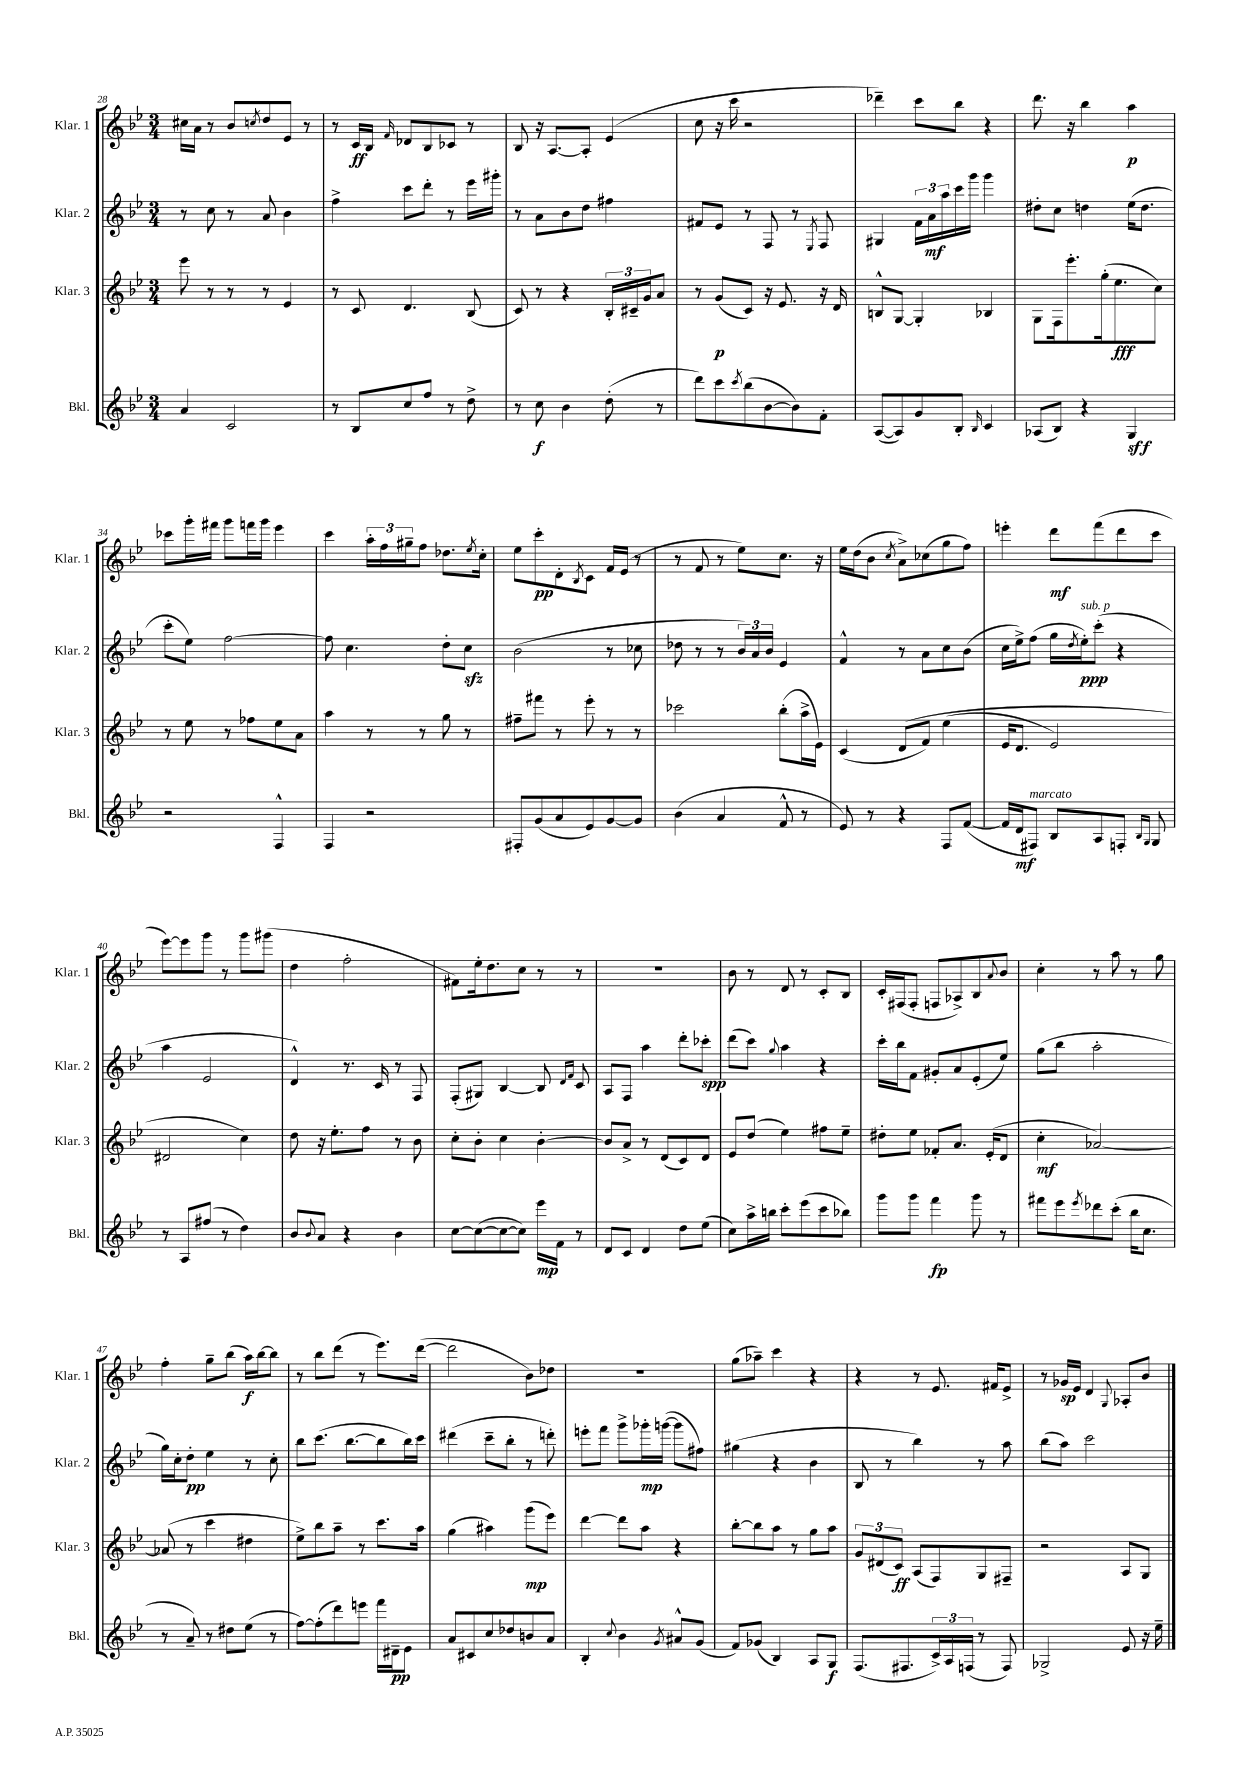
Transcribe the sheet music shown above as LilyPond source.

<<
\new StaffGroup <<
\new Staff = "s0" \with { instrumentName = "Klar. 1" shortInstrumentName = "Klar. 1" } {
    \clef treble \key bes \major \numericTimeSignature \time 3/4
    cis''16 a'16 r8 bes'8 \acciaccatura { c''8 } d''8 ees'8 r8 |
    r8 c'16\ff bes16 \grace { f'16 } des'8 bes8 ces'8 r8 |
    bes8 r16 a8.~ a8-. ees'4( |
    c''8 r16 c'''16 r2 |
    des'''4--) c'''8 bes''8 r4 |
    d'''8. r16 bes''4 a''4\p |
    ces'''8 g'''16-. fis'''16 g'''8 f'''16 g'''16 ees'''4 |
    c'''4 \tuplet 3/2 { a''16-. f''16 gis''16-- } f''8 des''8. \acciaccatura { ees''8 } c''16-. |
    ees''8 c'''8-.\pp d'8-. \acciaccatura { bes8 } c'8 f'16 ees'16( r8 |
    r8 f'8 r8 ees''8) c''8. r16 |
    ees''16 d''16( bes'8 \acciaccatura { c''8 } a'8->) ces''8( g''8 f''8) |
    e'''4-. d'''8\mf f'''8( d'''8 c'''8 |
    ees'''8~) ees'''8 g'''8 r8 g'''8 gis'''8( |
    d''4 f''2-. |
    fis'8) ees''16-. d''8. c''8 r8 r8 |
    R2. |
    bes'8 r8 d'8 r8 c'8-. bes8 |
    c'16-. fis16( fis8-. f8 aes8->) bes8 \appoggiatura { a'8 } bes'8 |
    c''4-. r8 a''8 r8 g''8 |
    f''4-. g''8-- bes''8( a''16\f) bes''16~ bes''8 |
    r8 bes''8 d'''8( r8 ees'''8.) d'''16~( |
    d'''2 bes'8) des''8 |
    R2. |
    g''8( aes''8--) c'''4 r4 |
    r4 r8 ees'8. fis'16 ees'8-> |
    r8 ges'16\sp ees'16 d'4 \appoggiatura { g8 } aes8-. bes'8 \bar "|." |
}
\new Staff = "s1" \with { instrumentName = "Klar. 2" shortInstrumentName = "Klar. 2" } {
    \clef treble \key bes \major \numericTimeSignature \time 3/4
    r8 c''8 r8 a'8 bes'4 |
    f''4-> c'''8 d'''8-. r8 ees'''16 gis'''16-. |
    r8 a'8 bes'8 d''8 fis''4 |
    fis'8 ees'8 r8 f8 r8 \acciaccatura { ees8 } f8 |
    gis4 \tuplet 3/2 { f'16 a'16\mf a''16 } c'''16 g'''16 g'''4 |
    dis''8-. c''8 d''4 ees''16( d''8. |
    c'''8-. ees''8) f''2~ |
    f''8 c''4. d''8-. c''8\sfz |
    bes'2( r8 ces''8 |
    des''8 r8 r8 \tuplet 3/2 { bes'16) a'16 bes'16 } ees'4 |
    f'4-^ r8 a'8 c''8 bes'8( |
    c''16 ees''16->) f''8( g''16 \acciaccatura { d''8 } ees''16-.\ppp^\markup { \italic "sub. p" }) c'''8-.( r4 |
    a''4 ees'2 |
    d'4-^) r8. c'16 r8 f8 |
    f8-.( gis8) bes4~ bes8 \grace { d'16 f'16 } c'8 |
    a8 f8 a''4 d'''8-. ces'''8-.\spp |
    d'''8( c'''8) \appoggiatura { g''8 } a''4 r4 |
    c'''16-. bes''16 f'8 gis'8-. a'8 ees'8-.( ees''8) |
    g''8( bes''8 a''2-. |
    g''16) c''16-. d''8-.\pp ees''4 r8 c''8-. |
    bes''8 c'''8.( bes''8.~ bes''8 bes''16) c'''16 |
    dis'''4( c'''8-- bes''8-. r8 d'''8-.) |
    e'''8-. f'''8 g'''8-> ges'''16-.\mp g'''16~( g'''8 fis''8) |
    gis''4( r4 bes'4 |
    bes8 r8 bes''4) r8 a''8 |
    bes''8( a''8) c'''2 \bar "|." |
}
\new Staff = "s2" \with { instrumentName = "Klar. 3" shortInstrumentName = "Klar. 3" } {
    \clef treble \key bes \major \numericTimeSignature \time 3/4
    ees'''8 r8 r8 r8 ees'4 |
    r8 c'8 d'4. bes8( |
    c'8) r8 r4 \tuplet 3/2 { bes16-. cis'16-- g'16 } a'8 |
    r8 g'8\p( c'8) r16 ees'8. r16 d'16 |
    b8-^ g8~ g4-. bes4 |
    g8 f16 ees'''8.-. g''16-.( ees''8.\fff c''8) |
    r8 ees''8 r8 fes''8 ees''8 a'8 |
    a''4 r8 r8 g''8 r8 |
    fis''8-- fis'''8 r8 ees'''8-. r8 r8 |
    ces'''2 bes''8-.( a''16-> ees'16) |
    c'4( d'8\( f'8) ees''4( |
    ees'16 d'8. ees'2) |
    dis'2 c''4\) |
    d''8 r16 ees''8.-. f''8 r8 bes'8 |
    c''8-. bes'8-. c''4 bes'4~-. |
    bes'8 a'8-> r8 d'8( c'8) d'8 |
    ees'8 d''8( ees''4) fis''8 ees''8-- |
    dis''8-. ees''8 fes'8-. a'8. ees'16-.( d'8 |
    c''4-.\mf aes'2~) |
    aes'8( r8 c'''4 dis''4 |
    ees''8->) bes''8 a''8-- r8 c'''8. a''16 |
    g''4( ais''4) g'''8\mp( ees'''8) |
    d'''4~ d'''8 a''8 r4 |
    bes''8~-. bes''8 a''8 r8 g''8 a''8 |
    \tuplet 3/2 { g'8 dis'8( c'8\ff) } a8( f8) g8 fis8-- |
    r2 a8 g8 \bar "|." |
}
\new Staff = "s3" \with { instrumentName = "Bkl." shortInstrumentName = "Bkl." } {
    \clef treble \key bes \major \numericTimeSignature \time 3/4
    a'4 c'2 |
    r8 bes8 c''8 f''8 r8 d''8-> |
    r8 c''8\f bes'4 d''8-.( r8 |
    d'''8) c'''8 \acciaccatura { c'''8 } bes''8( bes'8~ bes'8) f'8-. |
    a8~( a8) g'8 bes8-. \grace { bes16 } c'4 |
    aes8( bes8) r4 g4\sff |
    r2 f4-^ |
    f4 r2 |
    fis8-. g'8( a'8 ees'8) g'8~ g'8 |
    bes'4( a'4 f'8-^ r8 |
    ees'8) r8 r4 f8 f'8~( |
    f'16 d'16\mf fis8^\markup { \italic "marcato" }) bes8 a8 f8-. \grace { bes16 g16 } g8 |
    r8 a8 fis''8( r8 d''4) |
    bes'8 \appoggiatura { bes'8 } a'8 r4 bes'4 |
    c''8~ c''8~( c''8~ c''8) ees'''16\mp f'16 r8 |
    d'8 c'8 d'4 d''8 ees''8( |
    c''8) a''16-> b''16 c'''8-. ees'''8( c'''8 bes''8) |
    g'''8 g'''8 f'''4\fp g'''8 r8 |
    fis'''8 ees'''8 \acciaccatura { ees'''8 } des'''8 c'''8-.( bes''16 c''8. |
    r8 a'8--) r8 dis''8 ees''8( r8 |
    f''8~) f''8-.( d'''8) e'''8 f'''16 dis'16--\pp ees'8 |
    a'8 cis'8 c''8 des''8 b'8 a'8 |
    bes4-. \appoggiatura { c''8 } bes'4 \acciaccatura { g'8 } ais'8-^ g'8( |
    f'8) ges'8( bes4) a8 g8\f |
    f8.( fis8. \tuplet 3/2 { c'16->) a16 f16( } r8 f8) |
    ges2-> ees'8 r16 ees''16-- \bar "|." |
}
>>
>>
\layout { \context { \Score currentBarNumber = #28 } }
